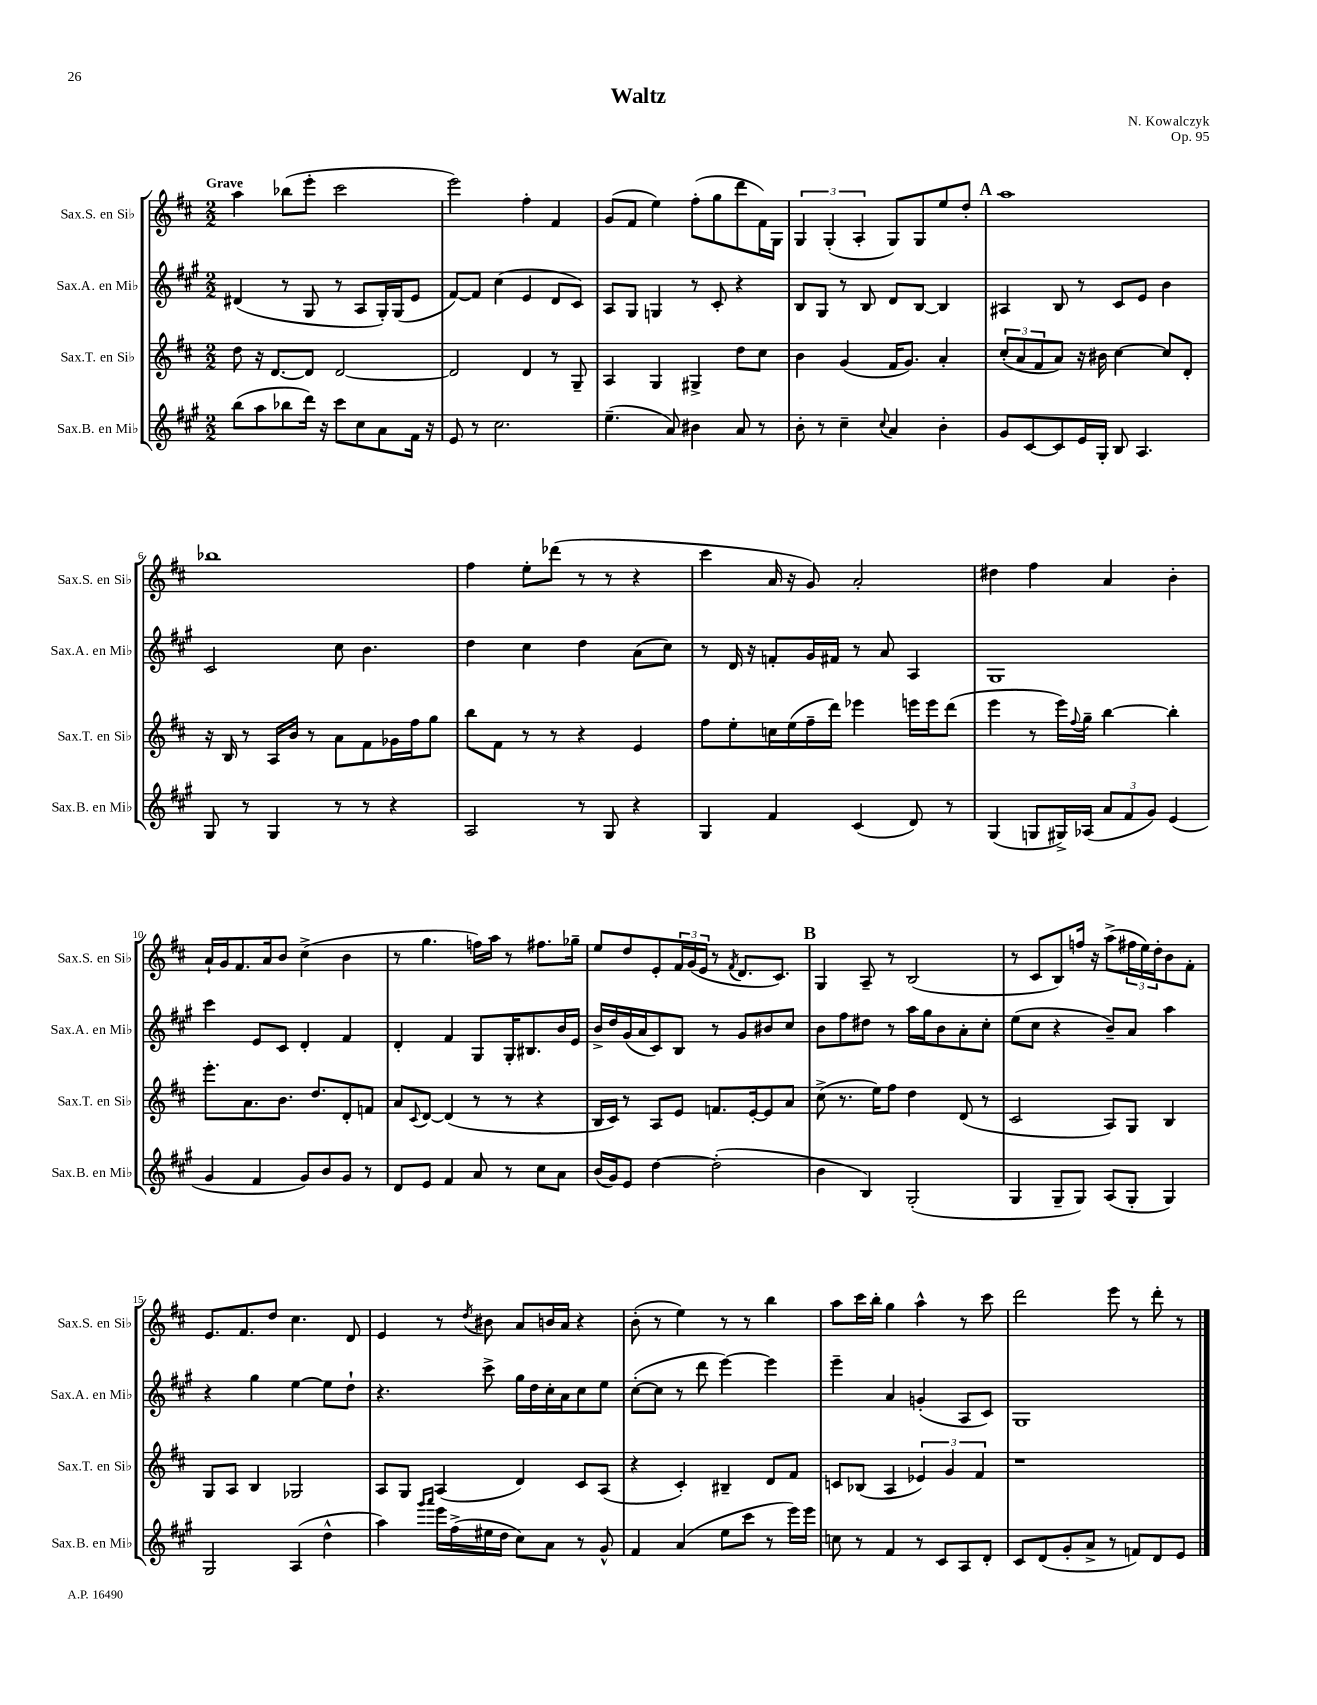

**kern	**kern	**kern	**kern
*staff4	*staff3	*staff2	*staff1
*clefG2	*clefG2	*clefG2	*clefG2
*k[f#c#g#]	*k[f#c#]	*k[f#c#g#]	*k[f#c#]
*M2/2	*M2/2	*M2/2	*M2/2
(8bb\L	8dd\	(4d#/	4aa\
8aa\	16r	.	.
.	[8.d/L	.	.
8bb-\	.	8r	(8bb-\L
16ddd\Jk)	8d/]J	8G#/	8eee'\J
16r	.	.	.
8ccc#\L	[2d/	8r	2ccc#\
8cc#\	.	8A/L	.
8a\	.	16G#'/L)	.
.	.	(16G#/J	.
16f#\Jk	.	8e/J	.
16r	.	.	.
=	=	=	=
8e/	2d/]	[8f#/L)	2eee\)
8r	.	8f#/]J	.
2.cc#\	.	(4cc#\	.
.	4d/	4e/	4ff#'\
.	8r	8d/L	4f#/
.	8G~/	8c#/J)	.
=	=	=	=
(4.ee~\	4A/	8A/L	(8g/L
.	.	8G#/J	8f#/J
.	4G/	4G/	4ee\)
8a/)	.	.	.
4b#\	4G#^/	8r	(8ff#'\L
.	.	8c#'/	8gg\
8a/	8dd\L	4r	8ddd\
8r	8cc#\J	.	16f#\L)
.	.	.	16G\JJ
=	=	=	=
8b'\	4b\	8B/L	6G/
8r	.	8G#/J	.
.	.	.	(6G'/
4cc#~\	(4g/	8r	.
.	.	.	6A'/
.	.	8B/	.
8qqcc#/	.	.	.
4a/	16f#/LK	8d/L	8G/L)
.	8.g/J)	.	.
.	.	[8B/J	8G/
4b'\	4a'/	4B/]	8ee/
.	.	.	8dd'/J
=	=	=	=
8g#/L	(12cc#'/L	4A#/	1aa
.	12a/	.	.
[8c#/	.	.	.
.	12f#/	.	.
8c#/]	8a/J)	8B/	.
16e/L	16r	8r	.
16G#'/JJ	16b#\	.	.
8B/	[4cc#\	8c#/L	.
4.A/	.	8e/J	.
.	8cc#/]L	4b\	.
.	8d'/J	.	.
=	=	=	=
8G#/	16r	2c#/	1bb-
.	16B/	.	.
8r	8r	.	.
4G#/	16A/LL	.	.
.	16b/JJ	.	.
.	8r	.	.
8r	8a\L	8cc#\	.
8r	8f#\	4.b\	.
4r	16g-\L	.	.
.	16ff#\J	.	.
.	8gg\J	.	.
=	=	=	=
2A/	8bb\L	4dd\	4ff#\
.	8f#\J	.	.
.	8r	4cc#\	8ee'\L
.	8r	.	(8ddd-\J
8r	4r	4dd\	8r
8G#/	.	.	8r
4r	4e/	(8a\L	4r
.	.	8cc#\J)	.
=	=	=	=
4G#/	8ff#\L	8r	4ccc#\
.	8ee'\	16d/	.
.	.	16r	.
4f#/	16cc\L	8f'/L	16a/
.	(16ee\	.	16r
.	16ff#~\	16g#/L	8g/)
.	16ddd\JJ)	16f#/JJ	.
(4c#/	4eee-\	8r	2a'/
.	.	8a/	.
8d/)	16eee\LL	4A/	.
.	16eee\J	.	.
8r	(8ddd\J	.	.
=	=	=	=
(4G#/	4eee\	1G#	4dd#\
8G/L	8r	.	4ff#\
16G#^/L)	16eee\LL)	.	.
.	8qqff#/	.	.
(16A-/JJ	16gg~\JJ	.	.
12a/L	[4bb\	.	4a/
12f#/	.	.	.
12g#/J)	.	.	.
(4e/	4bb'\]	.	4b'\
=	=	=	=
4g#/	8.eee'\L	4ccc#\	16a`/LL
.	.	.	16g/J
.	.	.	8.f#/
.	8.a\	.	.
4f#/	.	8e/L	.
.	.	.	16a/k
.	8.b\J	8c#/J	8b/J
8g#/L)	.	4d'/	(4cc#^\
.	8.dd/L	.	.
8b/	.	.	.
8g#/J	8d'/	4f#/	4b\
8r	8f/J	.	.
=	=	=	=
8d/L	8a/L	4d'/	8r
.	8qqc#/	.	.
8e/J	[8d/J	.	4.gg\
4f#/	(4d/]	4f#/	.
8a/	8r	8G#/L	16ff\LL)
.	.	.	16aa\JJ
8r	8r	16G#'/K	8r
.	.	8.B#/	.
8cc#\L	4r	.	8.ff#\L
8a\J	.	16b/L	.
.	.	16e/JJ	16gg-~\Jk
=	=	=	=
(16b/LL	16B/LL	16b^/LL	8ee/L
16g#/J)	16c#/JJ)	16dd/	.
8e/J	8r	(16g#/	8dd/
.	.	16a/J	.
[4dd\	8A/L	8c#/)	8e'/
.	8e/J	8B/J	24f#/L
.	.	.	(24g/
.	.	.	24e/JJ
(2dd'\]	8.f/L	8r	8r
.	.	.	8qf#/
.	.	8g#/L	8.d/L
.	[16e'/k	.	.
.	8e/]	8b#/	.
.	.	.	8.c#/J)
.	8a/J	8cc#/J	.
=	=	=	=
4b\	(8cc#^\	8b\L	4G/
.	8.r	8ff#\	.
4B/)	.	8dd#\J	8A~/
.	16ee\LK)	.	.
.	8ff#\J	8r	8r
(2G#'/	4dd\	16aa\LL	(2B/
.	.	16gg#\J	.
.	.	8b\	.
.	(8d/	8a'\	.
.	8r	8cc#'\J	.
=	=	=	=
4G#/	2c#/	(8ee\L	8r
.	.	8cc#\J	8c#/L
8G#~/L	.	4r	8B/)
8G#/J)	.	.	16ff/Jk
.	.	.	16r
(8A/L	8A/L)	8b~/L)	(8aa^\L
8G#'/J	8G/J	8a/J	24ff#\L
.	.	.	24ee\)
.	.	.	24dd'\J
4G#/)	4B/	4aa\	8b\
.	.	.	8f#'\J
=	=	=	=
2G#/	8G/L	4r	8.e/L
.	8A/J	.	.
.	.	.	8.f#/
.	4B/	4gg#\	.
.	.	.	8dd/J
(4A/	2G-/	[4ee\	4.cc#\
4dd^^\	.	8ee\]L	.
.	.	8dd`\J	8d/
=	=	=	=
4aa\)	8A/L	4.r	4e/
.	8G/J	.	.
16qqggg#/LL	.	.	.
16qqaaa/JJ	.	.	.
16eee\LL	(4A/	.	8r
(16ff#^\	.	.	.
.	.	.	8qdd/
16ee#\	.	8ccc#^\	8b#\
16dd\JJ	.	.	.
8cc#\L)	4d/)	16gg#\LL	8a/L
.	.	16dd\	.
8a\J	.	16cc#'\	16b/L
.	.	16a\J	16a/JJ
8r	8c#/L	8cc#\	4r
8g#^^/	(8A/J	8ee\J	.
=	=	=	=
4f#/	4r	([8cc#'\L	(8b'\
.	.	8cc#\]J	8r
(4a/	4c#'/)	8r	4ee\)
.	.	8ddd\	.
8ee\L	4B#~/	[4eee\)	8r
8ccc#\J	.	.	8r
8r	8d/L	4eee\]	4bb\
16eee\LL)	8f#/J	.	.
16eee\JJ	.	.	.
=	=	=	=
8cc\	8c/L	4eee~\	8aa\L
8r	(8B-/J	.	16ccc#\L
.	.	.	16bb'\JJ
4f#/	4A/	4a/	4gg\
8r	6e-/)	(4g'/	4aa^^\
8c#/L	.	.	.
.	6g/	.	.
8A/	.	8A/L	8r
.	6f#/	.	.
8d'/J	.	8c#/J)	8ccc#\
=	=	=	=
8c#/L	1r	1G#	2ddd\
(8d/	.	.	.
8g#'/	.	.	.
8a^/J	.	.	.
8r	.	.	8eee\
8f/L)	.	.	8r
8d/	.	.	8ddd'\
8e/J	.	.	8r
==	==	==	==
*-	*-	*-	*-
